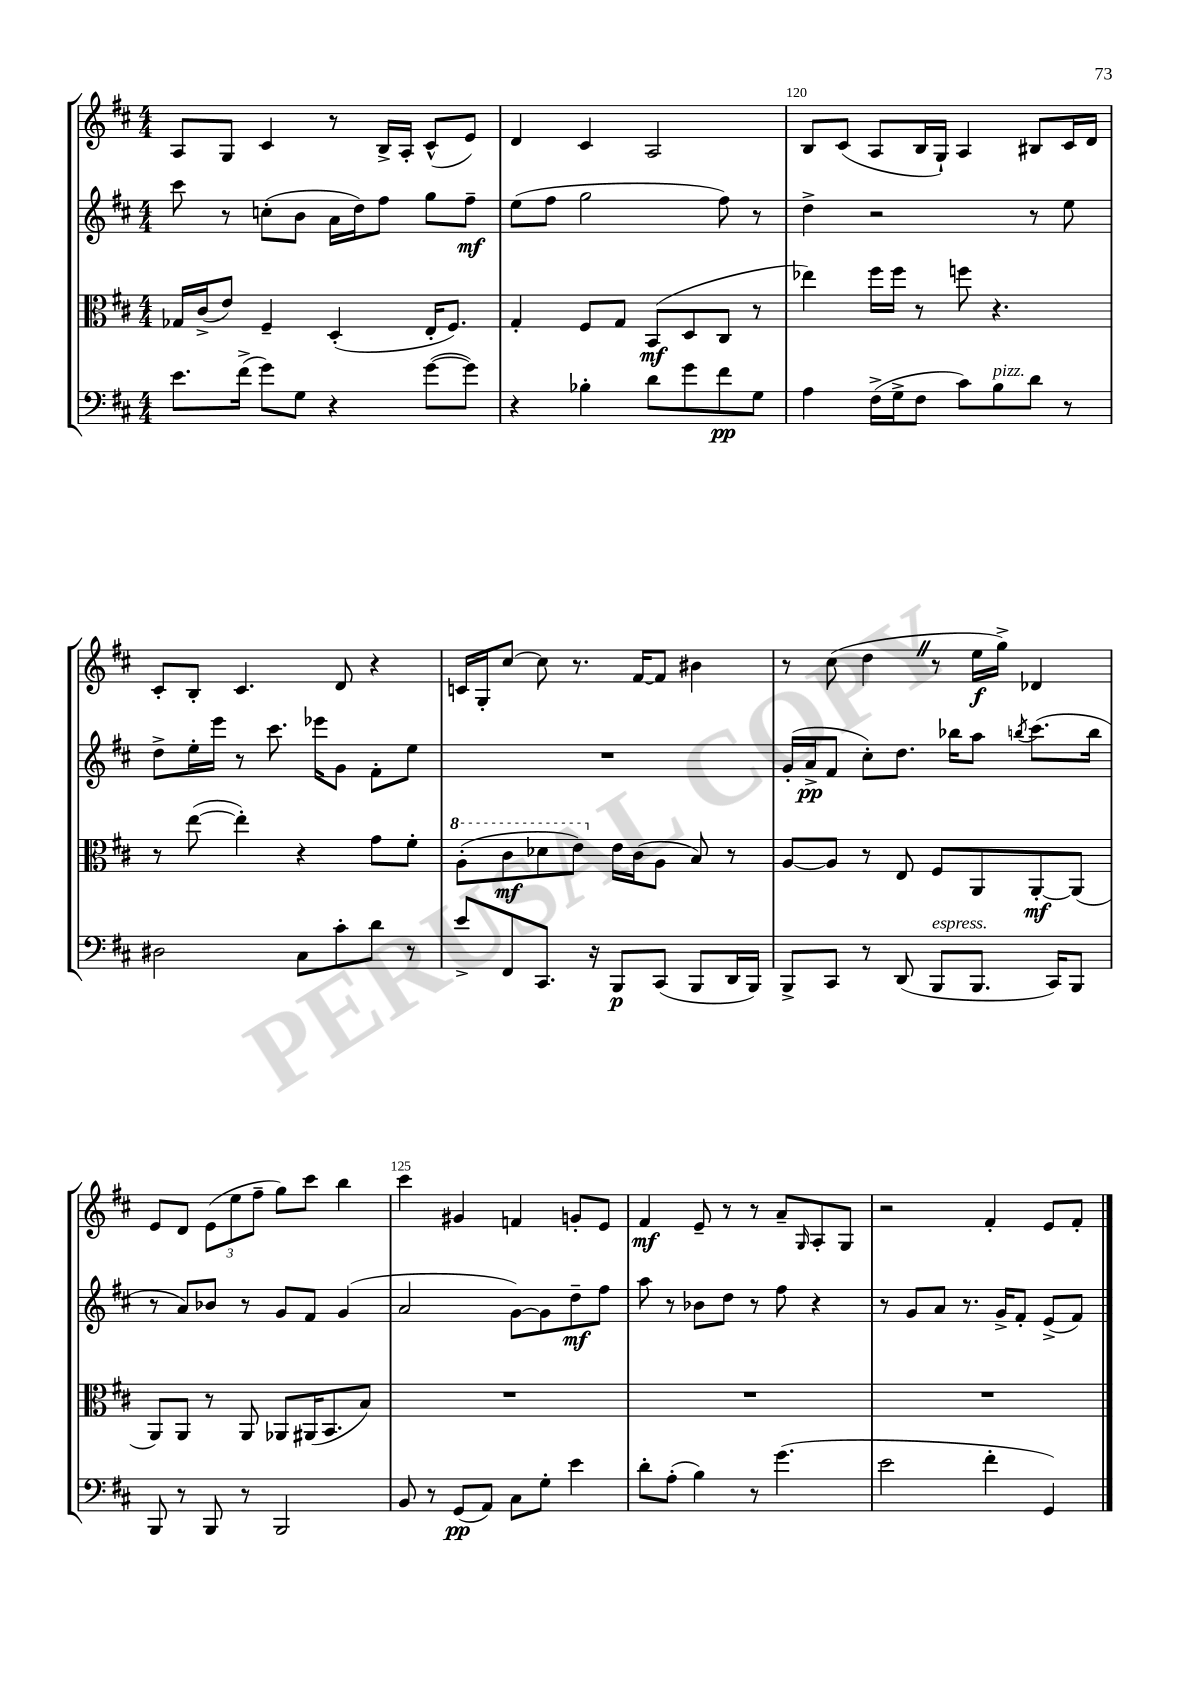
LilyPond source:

<<
\new StaffGroup <<
\new Staff = "s0" {
    \clef treble \key d \major \numericTimeSignature \time 4/4
    a8 g8 cis'4 r8 b16-> a16-. cis'8-^( e'8) |
    d'4 cis'4 a2 |
    b8 cis'8( a8 b16 g16-!) a4 bis8 cis'16 d'16 |
    cis'8-. b8-. cis'4. d'8 r4 |
    c'16 g16-. cis''8~ cis''8 r8. fis'16~ fis'8 bis'4 |
    r8 cis''8( d''4 \once \override BreathingSign.text = \markup { \musicglyph "scripts.caesura.straight" } \breathe r8 e''16\f g''16->) des'4 |
    e'8 d'8 \tuplet 3/2 { e'8( e''8 fis''8-- } g''8) cis'''8 b''4 |
    cis'''4 gis'4 f'4 g'8-. e'8 |
    fis'4\mf e'8-- r8 r8 a'8-- \grace { g16 } a8-. g8 |
    r2 fis'4-. e'8 fis'8-. \bar "|." |
}
\new Staff = "s1" {
    \clef treble \key d \major \numericTimeSignature \time 4/4
    cis'''8 r8 c''8-.( b'8 a'16 d''16) fis''8 g''8 fis''8--\mf |
    e''8( fis''8 g''2 fis''8) r8 |
    d''4-> r2 r8 e''8 |
    d''8-> e''16-. e'''16 r8 cis'''8. ees'''16 g'8 fis'8-. e''8 |
    R1 |
    g'16-.( a'16->\pp fis'8 cis''8-.) d''8. bes''16 a''8 \acciaccatura { b''8 } cis'''8.( b''16 |
    r8 a'8) bes'8 r8 g'8 fis'8 g'4( |
    a'2 g'8~) g'8 d''8--\mf fis''8 |
    a''8 r8 bes'8 d''8 r8 fis''8 r4 |
    r8 g'8 a'8 r8. g'16-> fis'8-. e'8->( fis'8) \bar "|." |
}
\new Staff = "s2" {
    \clef alto \key d \major \numericTimeSignature \time 4/4
    ges16 cis'16->( e'8) fis4-- d4-.( e16-. fis8.) |
    g4-. fis8 g8 b,8\mf( d8 cis8 r8 |
    ees''4) fis''16 fis''16 r8 f''8 r4. |
    r8 e''8~( e''4-.) r4 g'8 fis'8-. |
    \ottava #1 a'8-.( cis''8\mf des''8 e''8) \ottava #0 e'16 cis'16( a8 b8) r8 |
    a8~ a8 r8 e8 fis8 a,8 a,8~-.\mf a,8( |
    a,8) a,8 r8 a,8 aes,8 ais,16( b,8. b8) |
    R1 |
    R1 |
    R1 \bar "|." |
}
\new Staff = "s3" {
    \clef bass \key d \major \numericTimeSignature \time 4/4
    e'8. fis'16->( g'8) g8 r4 g'8~( g'8) |
    r4 bes4-. d'8 g'8 fis'8\pp g8 |
    a4 fis16->( g16-> fis8 cis'8) b8^\markup { \italic "pizz." } d'8 r8 |
    dis2 cis8 cis'8-. d'8 r8 |
    e'8-> fis,8 cis,8. r16 b,,8\p cis,8( b,,8 d,16 b,,16) |
    b,,8-> cis,8 r8 d,8( b,,8^\markup { \italic "espress." } b,,8. cis,16) b,,8 |
    b,,8 r8 b,,8 r8 b,,2 |
    b,8 r8 g,8\pp( a,8) cis8 g8-. e'4 |
    d'8-. a8-.( b4) r8 g'4.( |
    e'2 fis'4-. g,4) \bar "|." |
}
>>
>>
\layout { \context { \Score currentBarNumber = #118 \override BarNumber.break-visibility = ##(#f #t #t) barNumberVisibility = #(every-nth-bar-number-visible 5) } }
